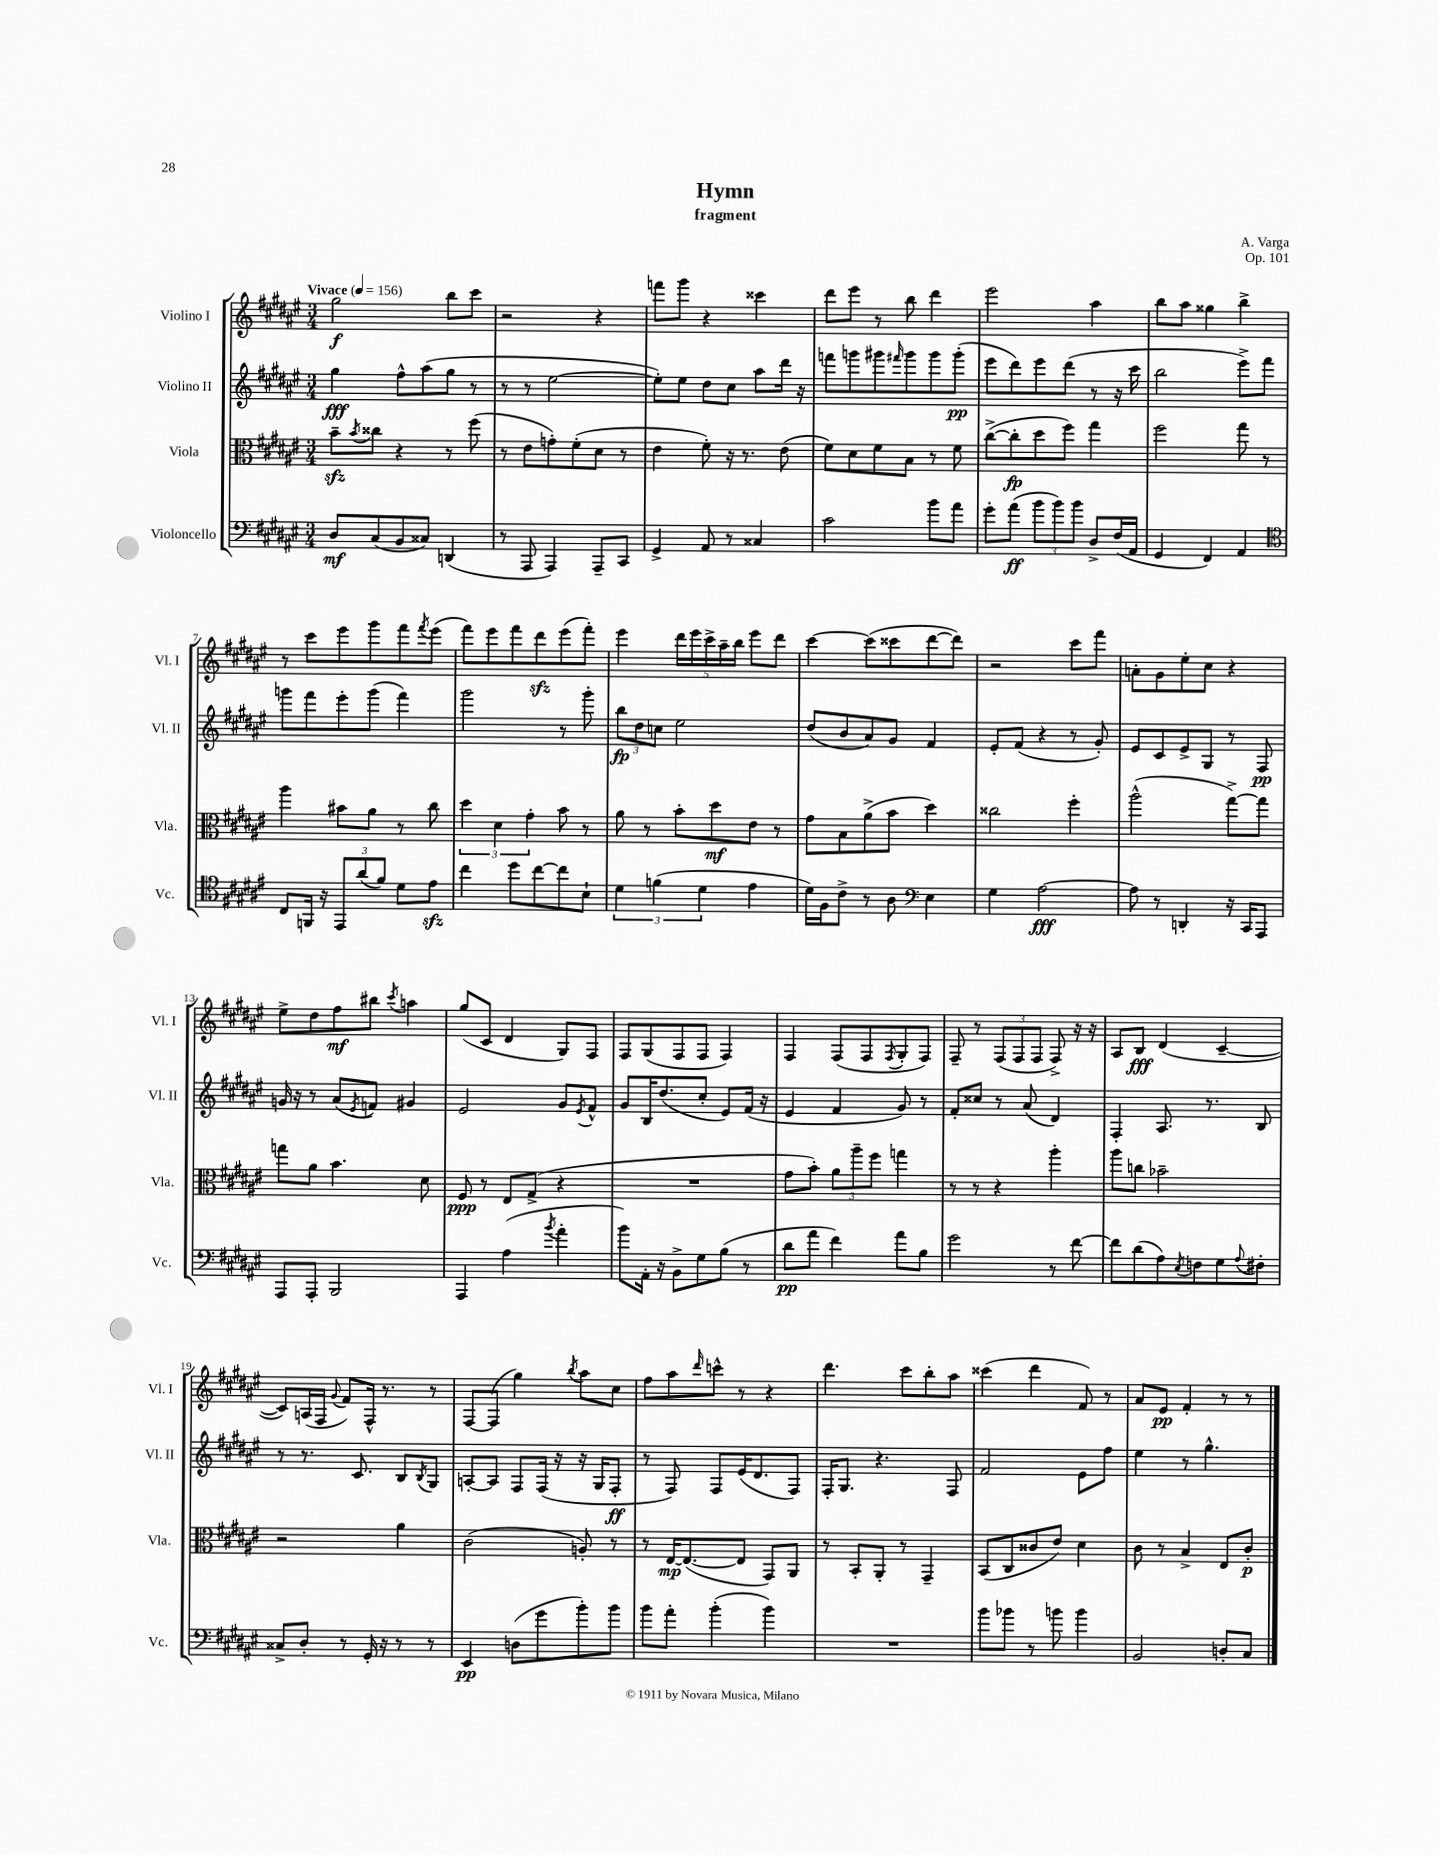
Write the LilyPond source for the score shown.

\header { title = "Hymn" composer = "A. Varga" subtitle = "fragment" opus = "Op. 101" }
<<
\new StaffGroup <<
\new Staff = "s0" \with { instrumentName = "Violino I" shortInstrumentName = "Vl. I" } {
    \clef treble \key fis \major \numericTimeSignature \time 3/4 \tempo "Vivace" 4 = 156
    gis''2\f b''8 cis'''8 |
    r2 r4 |
    f'''8 gis'''8 r4 cisis'''4 |
    dis'''8 eis'''8 r8 b''8 dis'''4 |
    eis'''2 ais''4 |
    b''8 ais''8 gisis''4 b''4-> |
    r8 cis'''8 eis'''8 gis'''8 fis'''8 \acciaccatura { fis'''8 } eis'''8( |
    fis'''8) eis'''8 fis'''8 dis'''8\sfz eis'''8( fis'''8-.) |
    eis'''4 \tuplet 5/4 { dis'''16 eis'''16 cis'''16-> ais''16-- b''16 } eis'''8 dis'''8 |
    cis'''4~ cis'''8( cisis'''8 dis'''8~ dis'''8) |
    r2 cis'''8 fis'''8 |
    a'8-. gis'8 eis''8-. cis''8 r4 |
    eis''8-> dis''8 fis''8\mf bis''8 \acciaccatura { cis'''8 } a''4 |
    gis''8( cis'8 dis'4 gis8) fis8 |
    fis8 gis8( fis8 fis8 fis4) |
    fis4 fis8( fis8 \acciaccatura { fis8 } gis8-. fis8) |
    fis8-- r8 \tuplet 3/2 { fis8( fis8 fis8 } fis8->) r16 r16 |
    ais8 b8\fff dis'4( cis'4~-- |
    cis'8) a16( fis16 \appoggiatura { gis'8 } fis'8) fis16-^ r8. r8 |
    fis8~ fis8( gis''4) \acciaccatura { b''8 } ais''8 cis''8 |
    fis''8 ais''8 \grace { dis'''16 } c'''8-^ r8 r4 |
    dis'''4. cis'''8 b''8-. ais''8 |
    cisis'''4( dis'''4 fis'8) r8 |
    ais'8 eis'8\pp fis'4-. r8 r8 \bar "|." |
}
\new Staff = "s1" \with { instrumentName = "Violino II" shortInstrumentName = "Vl. II" } {
    \clef treble \key fis \major \numericTimeSignature \time 3/4
    gis''4\fff fis''8-^ ais''8( gis''8 r8 |
    r8 r8 eis''2~ |
    eis''8-.) eis''8 dis''8 cis''8 ais''8 dis'''16 r16 |
    f'''8 g'''8 gis'''8 \grace { fis'''16 } gis'''8 gis'''8 gis'''8-.\pp( |
    eis'''8 dis'''8) eis'''8 dis'''8( r8 r16 cis'''16 |
    b''2 eis'''8->) fis'''8 |
    g'''8 fis'''8 eis'''8-. g'''8( fis'''4) |
    gis'''2 r8 gis'''8-. |
    \tuplet 3/2 { b''8\fp dis''8 c''8 } eis''2 |
    dis''8( b'8 ais'8) gis'8 fis'4 |
    eis'8-. fis'8( r4 r8 gis'8-.) |
    eis'8 cis'8 eis'8-> gis8 r8 fis8\pp |
    g'16 r16 r8 ais'8( \acciaccatura { eis'8 } f'8) gis'4 |
    eis'2 gis'8 \acciaccatura { eis'8 } fis'8-^ |
    gis'8 b16 dis''8.( cis''8-. eis'8) fis'16( r16 |
    eis'4 fis'4 gis'8) r8 |
    fis'8-. cisis''8 r8 ais'8( dis'4) |
    fis4-. ais8. r8. b8 |
    r8 r8. cis'8. b8 \acciaccatura { b8 } gis8 |
    a8~-. a8 fis8 fis16( r16 r16 gis16 fis8-.\ff |
    r8 fis8) fis8 eis'16( dis'8. fis8) |
    fis16-. gis8. r4. fis8 |
    fis'2 eis'8 fis''8 |
    eis''4 r8 gis''4.-^ \bar "|." |
}
\new Staff = "s2" \with { instrumentName = "Viola" shortInstrumentName = "Vla." } {
    \clef alto \key fis \major \numericTimeSignature \time 3/4
    b'8--\sfz \acciaccatura { b'8 } cisis''8 r4 r8 fis''8( |
    r8 eis'8 g'8-.) fis'8-.( dis'8 r8 |
    eis'4 fis'8-.) r16 r8. eis'8( |
    fis'8) dis'8 fis'8 b8 r8 fis'8 |
    cis''8~->( cis''8-.\fp dis''8 fis''8) gis''4 |
    fis''2 gis''8 r8 |
    ais''4 bis'8 ais'8 r8 cis''8 |
    \tuplet 3/2 { dis''4 dis'4 gis'4-. } b'8 r8 |
    ais'8 r8 b'8-. dis''8\mf eis'8 r8 |
    gis'8 b8 ais'8->( b'8 dis''4) |
    cisis''2 fis''4-. |
    ais''2-^( gis''8~->) gis''8 |
    g''8 ais'8 b'4. dis'8 |
    fis8\ppp r8 eis8 gis8->( r4 |
    R2. |
    gis'8 b'8-.) \tuplet 3/2 { ais'8 ais''8-- fis''8 } g''4 |
    r8 r8 r4 ais''4-. |
    ais''8 c''8 bes'2-- |
    r2 ais'4 |
    cis'2( a8-.) r8 |
    r8 eis16~\mp eis8.~( eis8 gis,8) ais,8 |
    r8 b,8-. ais,8-. r8 gis,4-- |
    b,8( cis8 cisis'8 eis'8) dis'4 |
    cis'8 r8 b4-> eis8 cis'8-.\p \bar "|." |
}
\new Staff = "s3" \with { instrumentName = "Violoncello" shortInstrumentName = "Vc." } {
    \clef bass \key fis \major \numericTimeSignature \time 3/4
    dis8\mf cis8( b,8 cisis8) d,4( |
    r8 ais,,8 ais,,4) ais,,8-- cis,8 |
    gis,4-> ais,8 r8 cisis4 |
    cis'2 b'8 ais'8 |
    gis'8-. ais'8\ff( \tuplet 3/2 { b'8 b'8) b'8 } dis8-> fis16( ais,16 |
    gis,4 fis,4) ais,4 |
    \clef tenor cis8 f,16 r16 \tuplet 3/2 { eis,8 ais'8( fis'8) } dis'8 eis'8\sfz |
    cis''4 dis''8 cis''8~ cis''8 b8-! |
    \tuplet 3/2 { dis'4 f'4( dis'4 } eis'4 |
    dis'16) fis16 cis'8-> r8 ais8 \clef bass eis4 |
    gis4 ais2~\fff |
    ais8 r8 d,4-. r16 cis,16 ais,,8 |
    ais,,8 ais,,8-. b,,2 |
    ais,,4 ais4( \acciaccatura { b'8 } ais'4-. |
    b'8) ais,16-. r16 b,8-> gis8 b8( r8 |
    dis'8\pp ais'8 fis'4) ais'8 b8 |
    gis'2 r8 fis'8~ |
    fis'8 dis'8( ais8) \acciaccatura { eis8 } f8 gis8 \appoggiatura { ais8 } fis8-. |
    cisis8-> dis8-. r8 gis,16-. r16 r8 r8 |
    eis,4\pp d8( gis'8 b'8-.) b'8 |
    b'8 ais'8-. b'4-.( b'4) |
    R2. |
    b'8 bes'8 r8 b'8 b'4 |
    b,2 d8-. cis8 \bar "|." |
}
>>
>>
